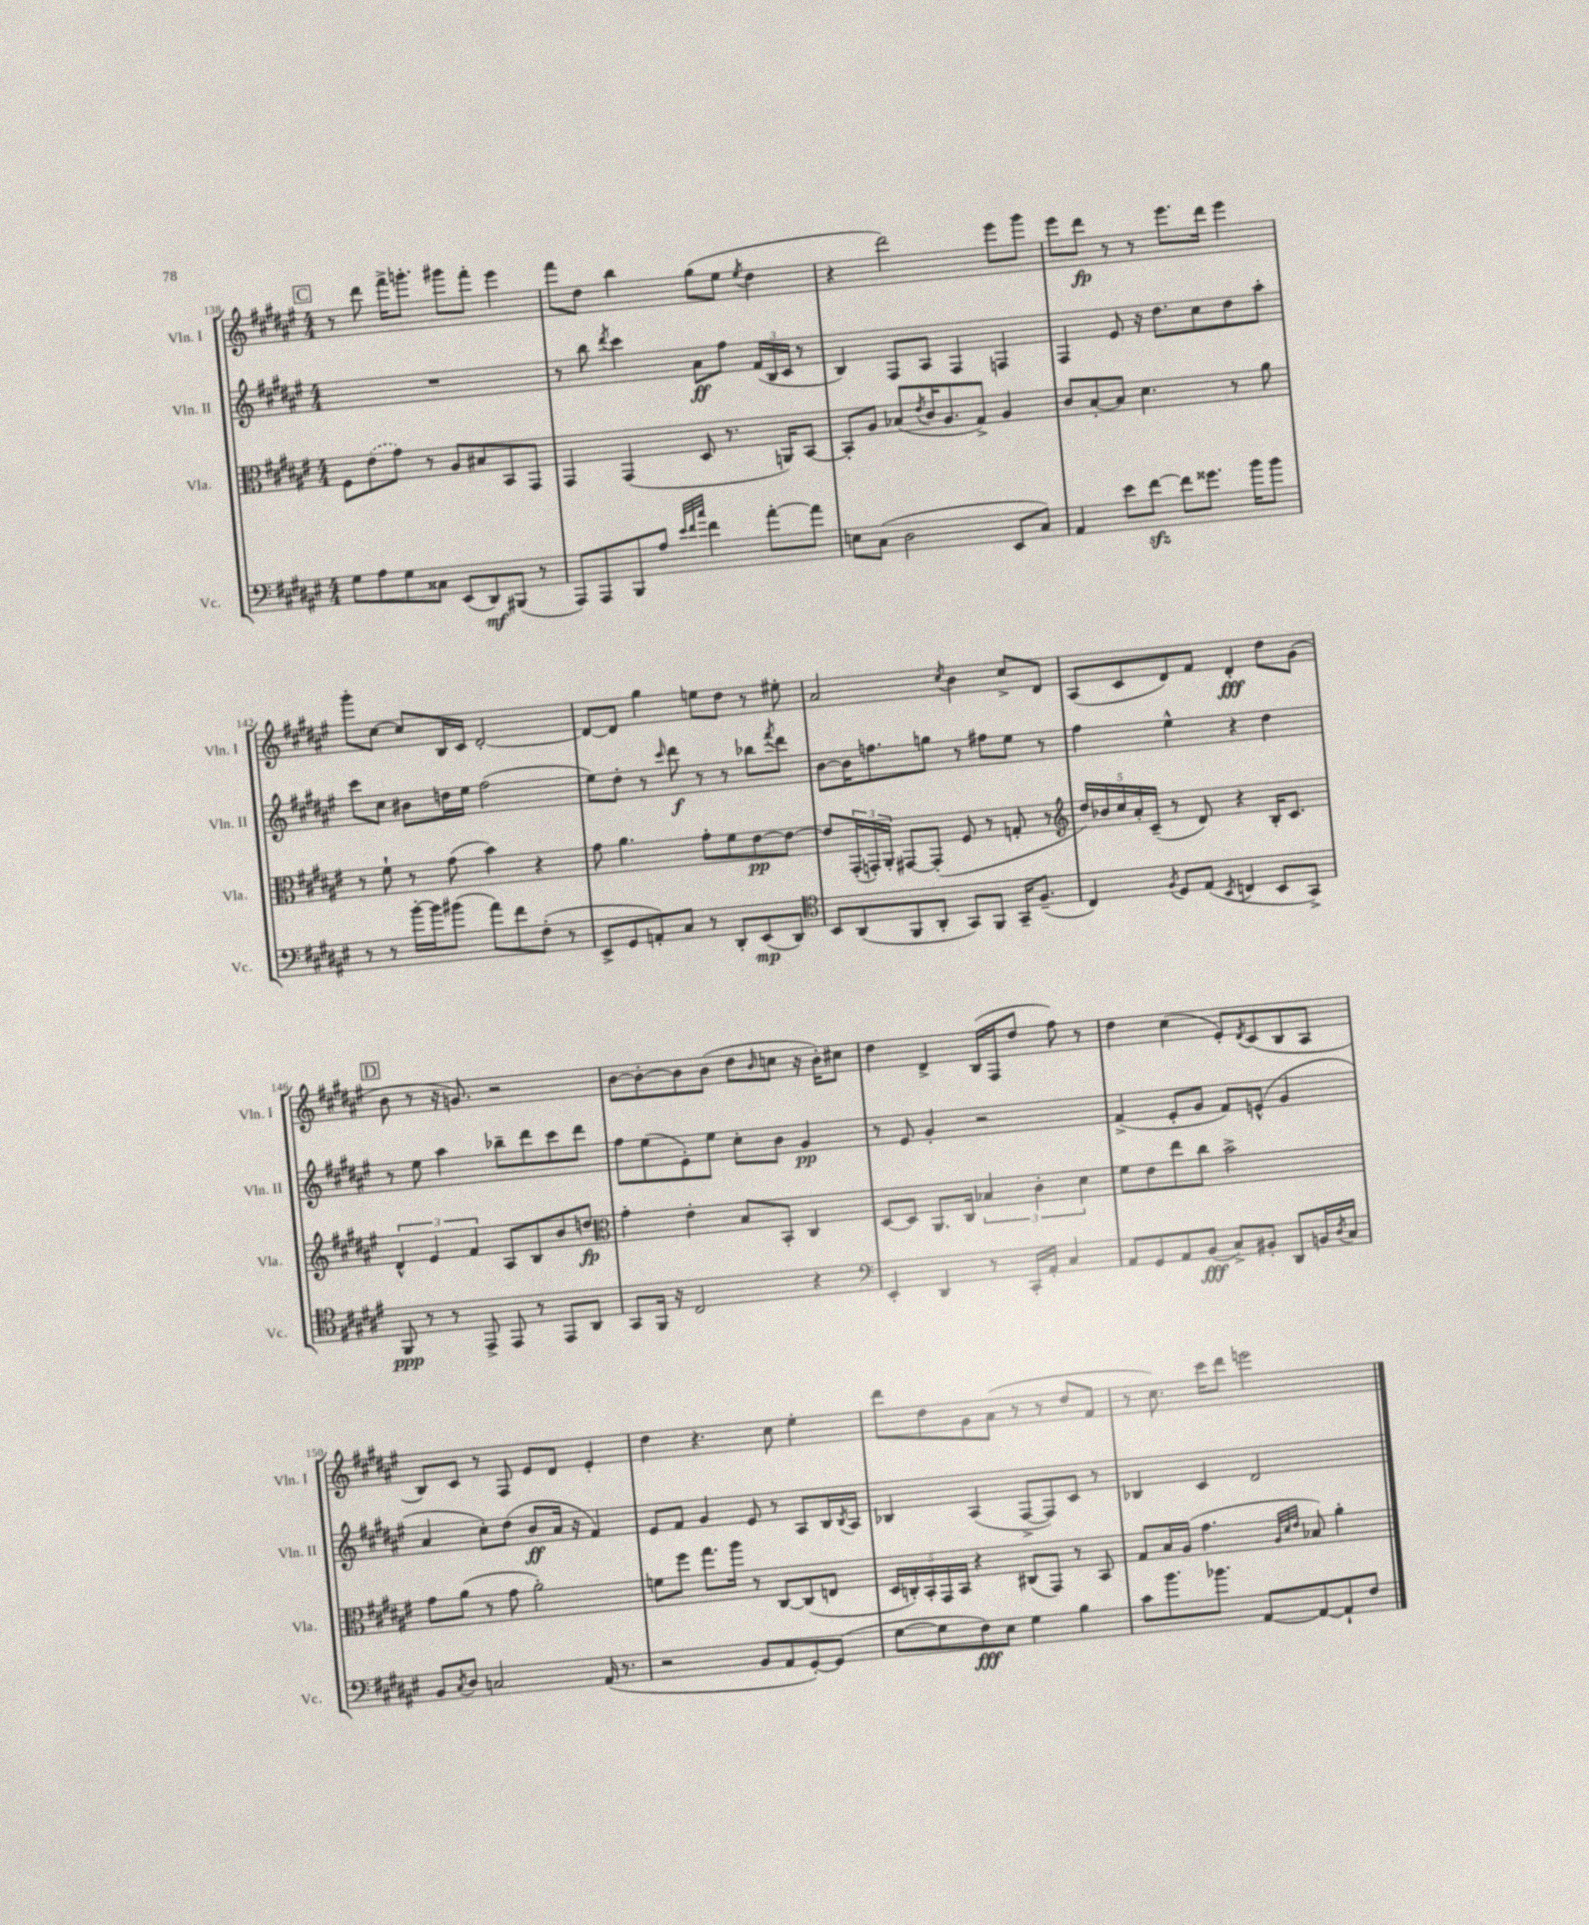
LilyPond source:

<<
\new StaffGroup <<
\new Staff = "s0" \with { instrumentName = "Vln. I" shortInstrumentName = "Vln. I" } {
    \clef treble \key fis \major \numericTimeSignature \time 4/4
    \mark \markup { \box "C" } r8 dis'''8 fis'''16-> g'''8.-. gis'''8 fis'''8-. eis'''4 |
    fis'''8 dis''8 b''4 gis''8( eis''8 \acciaccatura { eis''8 } dis''4 |
    r4 dis'''2) eis'''8 gis'''8 |
    eis'''8 dis'''8\fp r8 r8 eis'''8. dis'''16 eis'''4 |
    gis'''8-. cis''8~ cis''8 b16 cis'16 dis'2~-. |
    dis'8~ dis'8 gis''4 e''8 dis''8 r8 eis''8-. |
    ais'2 \acciaccatura { cis''8 } b'4 cis''8-> dis'8 |
    ais8( cis'8 dis'8) fis'8 dis'4-.\fff dis''8 gis'8( |
    \mark \markup { \box "D" } b'8 r8 r16 g'8.) r2 |
    b'8~ b'8~-. b'8 b'8( dis''8 \grace { b'16 } c''8 r16 b'16-.) cis''8 |
    dis''4 dis'4-> b16( fis16 dis''8 fis''8) r8 |
    dis''4 cis''4( eis'8-.) \acciaccatura { dis'8 } cis'8( b8 ais8 |
    b8) cis'8 r8 fis8 eis'8 dis'8 eis'4-. |
    dis''4 r4. cis''8 eis''4-. |
    dis'''8 dis''8 gis'8 ais'8( r8 r8 dis''8 fis'8 |
    r8 cis''8.) cis'''16 dis'''8 e'''2 \bar "|." |
}
\new Staff = "s1" \with { instrumentName = "Vln. II" shortInstrumentName = "Vln. II" } {
    \clef treble \key fis \major \numericTimeSignature \time 4/4
    \mark \markup { \box "C" } R1 |
    r8 b''8 \acciaccatura { dis'''8 } cis'''4 ais'8\ff fis''8 \tuplet 3/2 { fis'16( b16 cis'16 } r8 |
    b4) fis8 ais8 fis4 f4 |
    fis4 eis'8 r16 dis''8. cis''8 dis''8 ais''8-. |
    cis'''8 cis''8 bis'8 d''16 eis''16 fis''2( |
    eis''8) dis''8-. r8 \grace { cis'''16 } dis'''8\f r8 r8 bes''8 \acciaccatura { fis'''8 } dis'''8 |
    b'8~ b'16 f''8. g''8 r8 fis''8 eis''8 r8 |
    fis''4 eis''4-^ r4 dis''4 |
    \mark \markup { \box "D" } r8 eis''8 ais''4 bes''8-- dis'''8 cis'''8 dis'''8 |
    fis''8 eis''8( eis'8-.) eis''8 cis''8-. b'8 gis'4\pp |
    r8 eis'8 gis'4-. r2 |
    fis'4->( eis'8-. gis'8 fis'8) e'8-^( gis'4 |
    ais'4 cis''8-.) dis''8( b'8\ff ais'16 r16 fis'4) |
    eis'8 fis'8 gis'4 eis'8 r8 ais8 b16 \acciaccatura { b8 } ais16 |
    bes4 ais4( fis8~-> fis8) cis'8 r8 |
    bes4 cis'4 dis'2 \bar "|." |
}
\new Staff = "s2" \with { instrumentName = "Vla." shortInstrumentName = "Vla." } {
    \clef alto \key fis \major \numericTimeSignature \time 4/4
    \mark \markup { \box "C" } fis8 \once \slurDashed eis'8( gis'8) r8 ais8 bis8 b,8 gis,8 |
    gis,4 gis,4( dis8 r8. a,16) b,8~ |
    b,8-. ais8 bes8( \acciaccatura { eis'8 } cis'16 ais8. gis8->) ais4 |
    cis'8 b8~-. b8 dis'4. r8 ais'8 |
    r8 fis'8-! r8 gis'8( b'4) r4 |
    gis'8 ais'4. gis'8-. fis'8 eis'8~\pp eis'8~ |
    eis'8 \tuplet 3/2 { gis,16-.( g,16-.) ais,16-. } gis,8~ gis,8-.( fis8 r8 g8-. r8 |
    \clef treble \tuplet 5/4 { dis''16) bes'16 cis''16 ais'16-. cis'16--( } r8 dis'8) r4 b16-. cis'8. |
    \mark \markup { \box "D" } \tuplet 3/2 { dis'4-^ eis'4 fis'4 } ais8 b8 b'8 d''8\fp |
    \clef alto gis'4-. eis'4-. b8 b,8-. cis4 |
    dis8~ dis8 ais,8. cis16 \tuplet 3/2 { bes4 cis'4-. dis'4 } |
    fis'8 eis'8 eis''8 cis''8 b'2-> |
    gis'8 ais'8( r8 gis'8 ais'2-.) |
    f'8 fis''8 gis''8. ais''16 r8 cis8~ cis8( e8 |
    \tuplet 5/4 { dis16 c16-.) b,16-. gis,16 b,16 } r4 cis8( gis,8) r8 b,8 |
    gis8 b16 ais16( gis'4. \grace { ais32 dis'32 eis'32 } bes8) ais'4-. \bar "|." |
}
\new Staff = "s3" \with { instrumentName = "Vc." shortInstrumentName = "Vc." } {
    \clef bass \key fis \major \numericTimeSignature \time 4/4
    \mark \markup { \box "C" } gis8 ais8 gis8 cisis8 eis,8( dis,8\mf) bis,,8( r8 |
    ais,,8) ais,,8 b,,8 ais8 \grace { eis'32 fis'32 cis''32 } fis'4 ais'8~-. ais'8 |
    e8 cis8( dis2 eis,8 cis8) |
    ais,4 eis'8 fis'8~\sfz fis'8 gisis'8. b'16 b'8 |
    r8 r8 b'16~-. b'16 bis'8( ais'8) fis'8 fis8-.( r8 |
    eis,8-> gis,8 a,8-.) cis8 r8 dis,8-. eis,8\mp( dis,8) |
    \clef tenor b,8 ais,8( fis,8 ais,8-. gis,8) fis,8 gis,16-- fis8.--( |
    cis4) \acciaccatura { fis8 } dis8 eis8( \acciaccatura { b,8 } c4 b,8 gis,8->) |
    \mark \markup { \box "D" } fis,8\ppp r8 r8 eis,8-> eis,8 r8 eis,8 ais,8 |
    gis,8 fis,16 r16 cis2 r4 |
    \clef bass eis,4-. dis,4 r8 cis,16-. ais,16-. cis4 |
    ais,8 gis,8 ais,8 b,8\fff( cis8->) bis,8-. dis,8 b,16 \acciaccatura { dis8 } cis16 |
    b,8 \acciaccatura { cis8 } dis8 c2 ais,16( r8. |
    r2 b,8 ais,8 gis,8~-.) gis,8( |
    gis8~ gis8 fis8\fff) eis8 gis4 b4 |
    cis'8 b'8. bes'8. ais,8~ ais,8~ ais,8-! fis8 \bar "|." |
}
>>
>>
\layout { \context { \Score currentBarNumber = #138 } }
